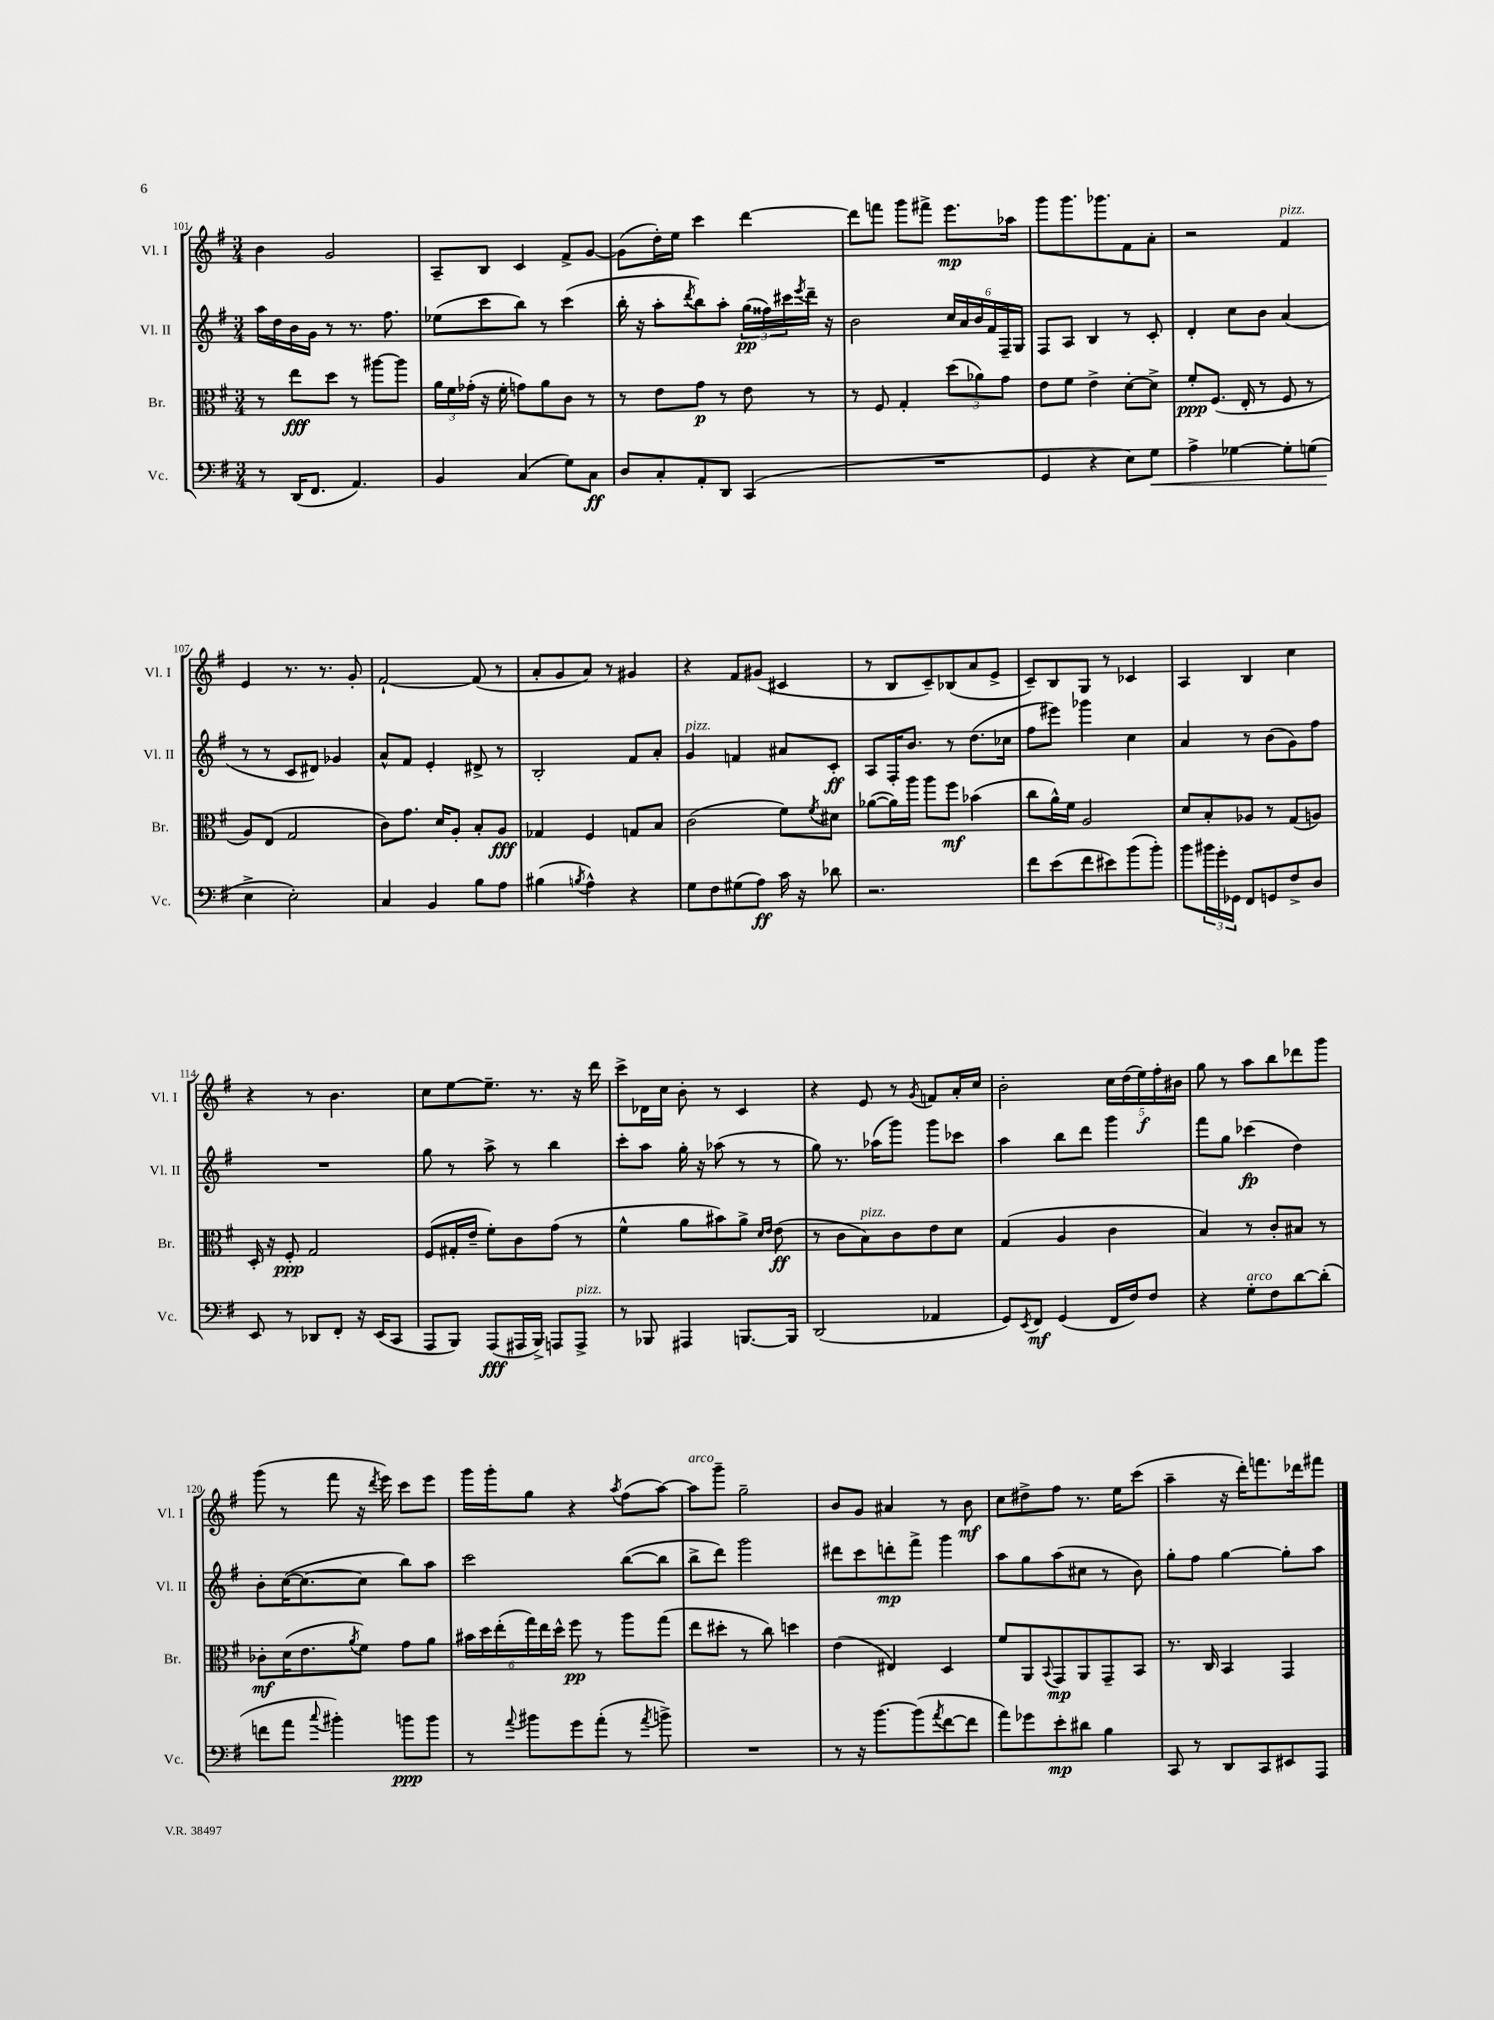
<<
\new StaffGroup <<
\new Staff = "s0" \with { instrumentName = "Vl. I" shortInstrumentName = "Vl. I" } {
    \clef treble \key g \major \numericTimeSignature \time 3/4
    b'4 g'2 |
    a8-- b8 c'4 fis'8-> g'8~ |
    g'8( d''16-.) e''16 c'''4 d'''4~ |
    d'''8 f'''8 g'''8 fis'''8-> e'''8.\mp aes''16 |
    g'''8 g'''8. ges'''8. fis'8 a'8-. |
    r2 fis'4^\markup { \italic "pizz." } |
    e'4 r8. r8. g'8-. |
    fis'2~-! fis'8( r8 |
    a'8-. g'8 a'8) r8 gis'4 |
    r4 fis'8 gis'8( cis'4 |
    r8 b8 c'8--) bes8( a'8 e'8-> |
    c'8--) b8 g8 r8 ces'4 |
    a4 b4 c''4 |
    r4 r8 b'4. |
    c''8 e''8~ e''8.-- r8. r16 d'''16 |
    c'''8-> des'16 c''16 b'8-. r8 c'4 |
    r4 e'8 r8 \acciaccatura { g'8 } f'8 a'16-. c''16 |
    b'2-. \tuplet 5/4 { c''16 d''16( e''16\f) fis''16-. bis'16 } |
    g''8 r8 a''8 b''8 des'''8 g'''8 |
    g'''8( r8 fis'''8 r16 \acciaccatura { d'''8 } e'''16) c'''8 e'''8 |
    g'''16 g'''16-. g''8 r4 \acciaccatura { a''8 } fis''8( a''8~) |
    a''8^\markup { \italic "arco" } g'''8-- g''2-- |
    b'8 g'8 ais'4 r8 b'8\mf |
    c''8 dis''8-> fis''8 r8. e''16 c'''8( |
    a''4-- r16 d'''16-.) f'''8. des'''16 fis'''8 \bar "|." |
}
\new Staff = "s1" \with { instrumentName = "Vl. II" shortInstrumentName = "Vl. II" } {
    \clef treble \key g \major \numericTimeSignature \time 3/4
    a''16 d''16 b'16 g'16 r8 r8. fis''8. |
    ees''8( c'''8 b''8) r8 c'''4( |
    b''16-. r16 a''8-. \acciaccatura { d'''8 } b''8) a''8-. \tuplet 3/2 { g''16\pp( fisis''16) cis'''16 } \acciaccatura { e'''8 } d'''16-- r16 |
    b'2 \tuplet 6/4 { c''16 a'16 b'16 fis'16 fis16-- g16 } |
    fis8 a8 b4 r8 c'8-. |
    d'4-. c''8 b'8 a'4( |
    r8 r8 c'8 dis'8) ges'4 |
    a'8-^ fis'8 e'4-. dis'8-> r8 |
    b2-. fis'8 a'8-. |
    g'4^\markup { \italic "pizz." } f'4 ais'8 c'8-.\ff |
    a8 fis16-. b'8. r8 d''8.( ces''16 |
    fis''8 eis'''8) ges'''4 c''4 |
    a'4 r8 b'8( g'8) fis''8 |
    R2. |
    g''8 r8 a''8-> r8 b''4 |
    c'''8-. a''8 g''16-. r16 aes''8( r8 r8 |
    g''8) r8. aes''16( g'''8) g'''8 ces'''8 |
    a''4 b''8 d'''8 g'''4 |
    fis'''8 g''8 ces'''4\fp( d''4) |
    b'8-. c''16~( c''8.~ c''8 b''8) a''8 |
    c'''2 b''8~( b''8 |
    b''8-> d'''8) g'''2 |
    dis'''8 c'''8 d'''8-.\mp fis'''8-> g'''4 |
    a''8 g''8 a''8( cis''8 r8 b'8) |
    g''8-. fis''8 g''4~ g''8-. a''8 \bar "|." |
}
\new Staff = "s2" \with { instrumentName = "Br." shortInstrumentName = "Br." } {
    \clef alto \key g \major \numericTimeSignature \time 3/4
    r8 e''8\fff d''8 r8 ais''8~ ais''8 |
    \tuplet 3/2 { a'16 fis'16 ges'16-.( } r16 fis'16-. g'8) a'8 c'8 r8 |
    r8 e'8 g'8\p r8 e'8 r8 |
    r8 fis8 g4-. \tuplet 3/2 { d''8( aes'8) g'8 } |
    e'8 fis'8 e'4-> d'8~-. d'8-> |
    fis'8-.\ppp fis8.( e16-. r8 fis8 r8 |
    a8) e8( g2 |
    c'8) g'8. d'16 a8-. b8-. a8\fff |
    ges4 fis4 g8 b8 |
    c'2( fis'8) \acciaccatura { fis'8 } dis'8 |
    aes'8~( aes'16) a''16 a''8 fis''8\mf bes'4( |
    c''8 a'16-^) fis'16 a2 |
    d'8 b8-. aes8 r8 g8( a8) |
    d16-. r16 fis8-.\ppp g2 |
    fis8( gis16-. e'16-- fis'8-.) c'8 g'8( r8 |
    fis'4-^ a'8 bis'8) a'8-> \grace { d'16 e'16 } e'8\ff( |
    r8 c'8 b8^\markup { \italic "pizz." }) c'8 e'8 d'8 |
    g4( a4 c'4 |
    b4) r8 c'8-. bis8 r8 |
    ces'8-.\mf d'16( e'8. \acciaccatura { a'8 } fis'8) g'8 a'8 |
    \tuplet 6/4 { bis'16 d''16 e''16-.( g''16) e''16 d''16-^ } fis''8\pp r8 a''8 g''8( |
    e''8 dis''8-. r8 c''8) d''4 |
    e'4( eis4) d4 |
    fis'8 a,8 \appoggiatura { b,8 } g,8\mp a,8 g,8-- b,8 |
    r8. c16 b,4 g,4 \bar "|." |
}
\new Staff = "s3" \with { instrumentName = "Vc." shortInstrumentName = "Vc." } {
    \clef bass \key g \major \numericTimeSignature \time 3/4
    r8 d,16( fis,8. a,4.) |
    b,4 c4( g8) c8\ff |
    d8 c8-. a,8-. d,8 c,4( |
    R2. |
    g,4 r4 e8) g8\< |
    a4-> ges4~ ges8-. g8( |
    e4->\! e2-.) |
    c4 b,4 b8 a8 |
    bis4( \acciaccatura { b8 } a4-^) r4 |
    g8 fis8 gis8( a8\ff) c'16 r16 des'8 |
    r2. |
    fis'8 e'8( fis'8 eis'8) b'8( b'8-.) |
    b'8 \tuplet 3/2 { bis'16 g'16-. ges,16 } fis,8 g,8 fis8-> d8 |
    e,8 r8 des,8 fis,8-. r16 e,16( c,8 |
    a,,8 b,,8) a,,8\fff( ais,,16 b,,16->) a,,8 a,,8->^\markup { \italic "pizz." } |
    r8 bes,,8 ais,,4 b,,8.~ b,,16 |
    d,2( aes,4 |
    g,8) \acciaccatura { e,8 } fis,8\mf g,4( fis,16 fis16) fis8 |
    r4 g8-.^\markup { \italic "arco" } fis8 d'8~ d'8-.( |
    f'8 a'8 \appoggiatura { c''8 } bis'4-.) b'8\ppp b'8 |
    r8 \appoggiatura { a'8 } bis'8 g'8 a'8-.( r8 \acciaccatura { a'8 } b'8->) |
    R2. |
    r8 r16 b'8.~ b'8( \acciaccatura { a'8 } fis'8~ fis'8 |
    a'8) ges'8 e'8-.\mp dis'8 b4 |
    c,8 r8 d,8 c,8 eis,8 a,,8 \bar "|." |
}
>>
>>
\layout { \context { \Score currentBarNumber = #101 } }
